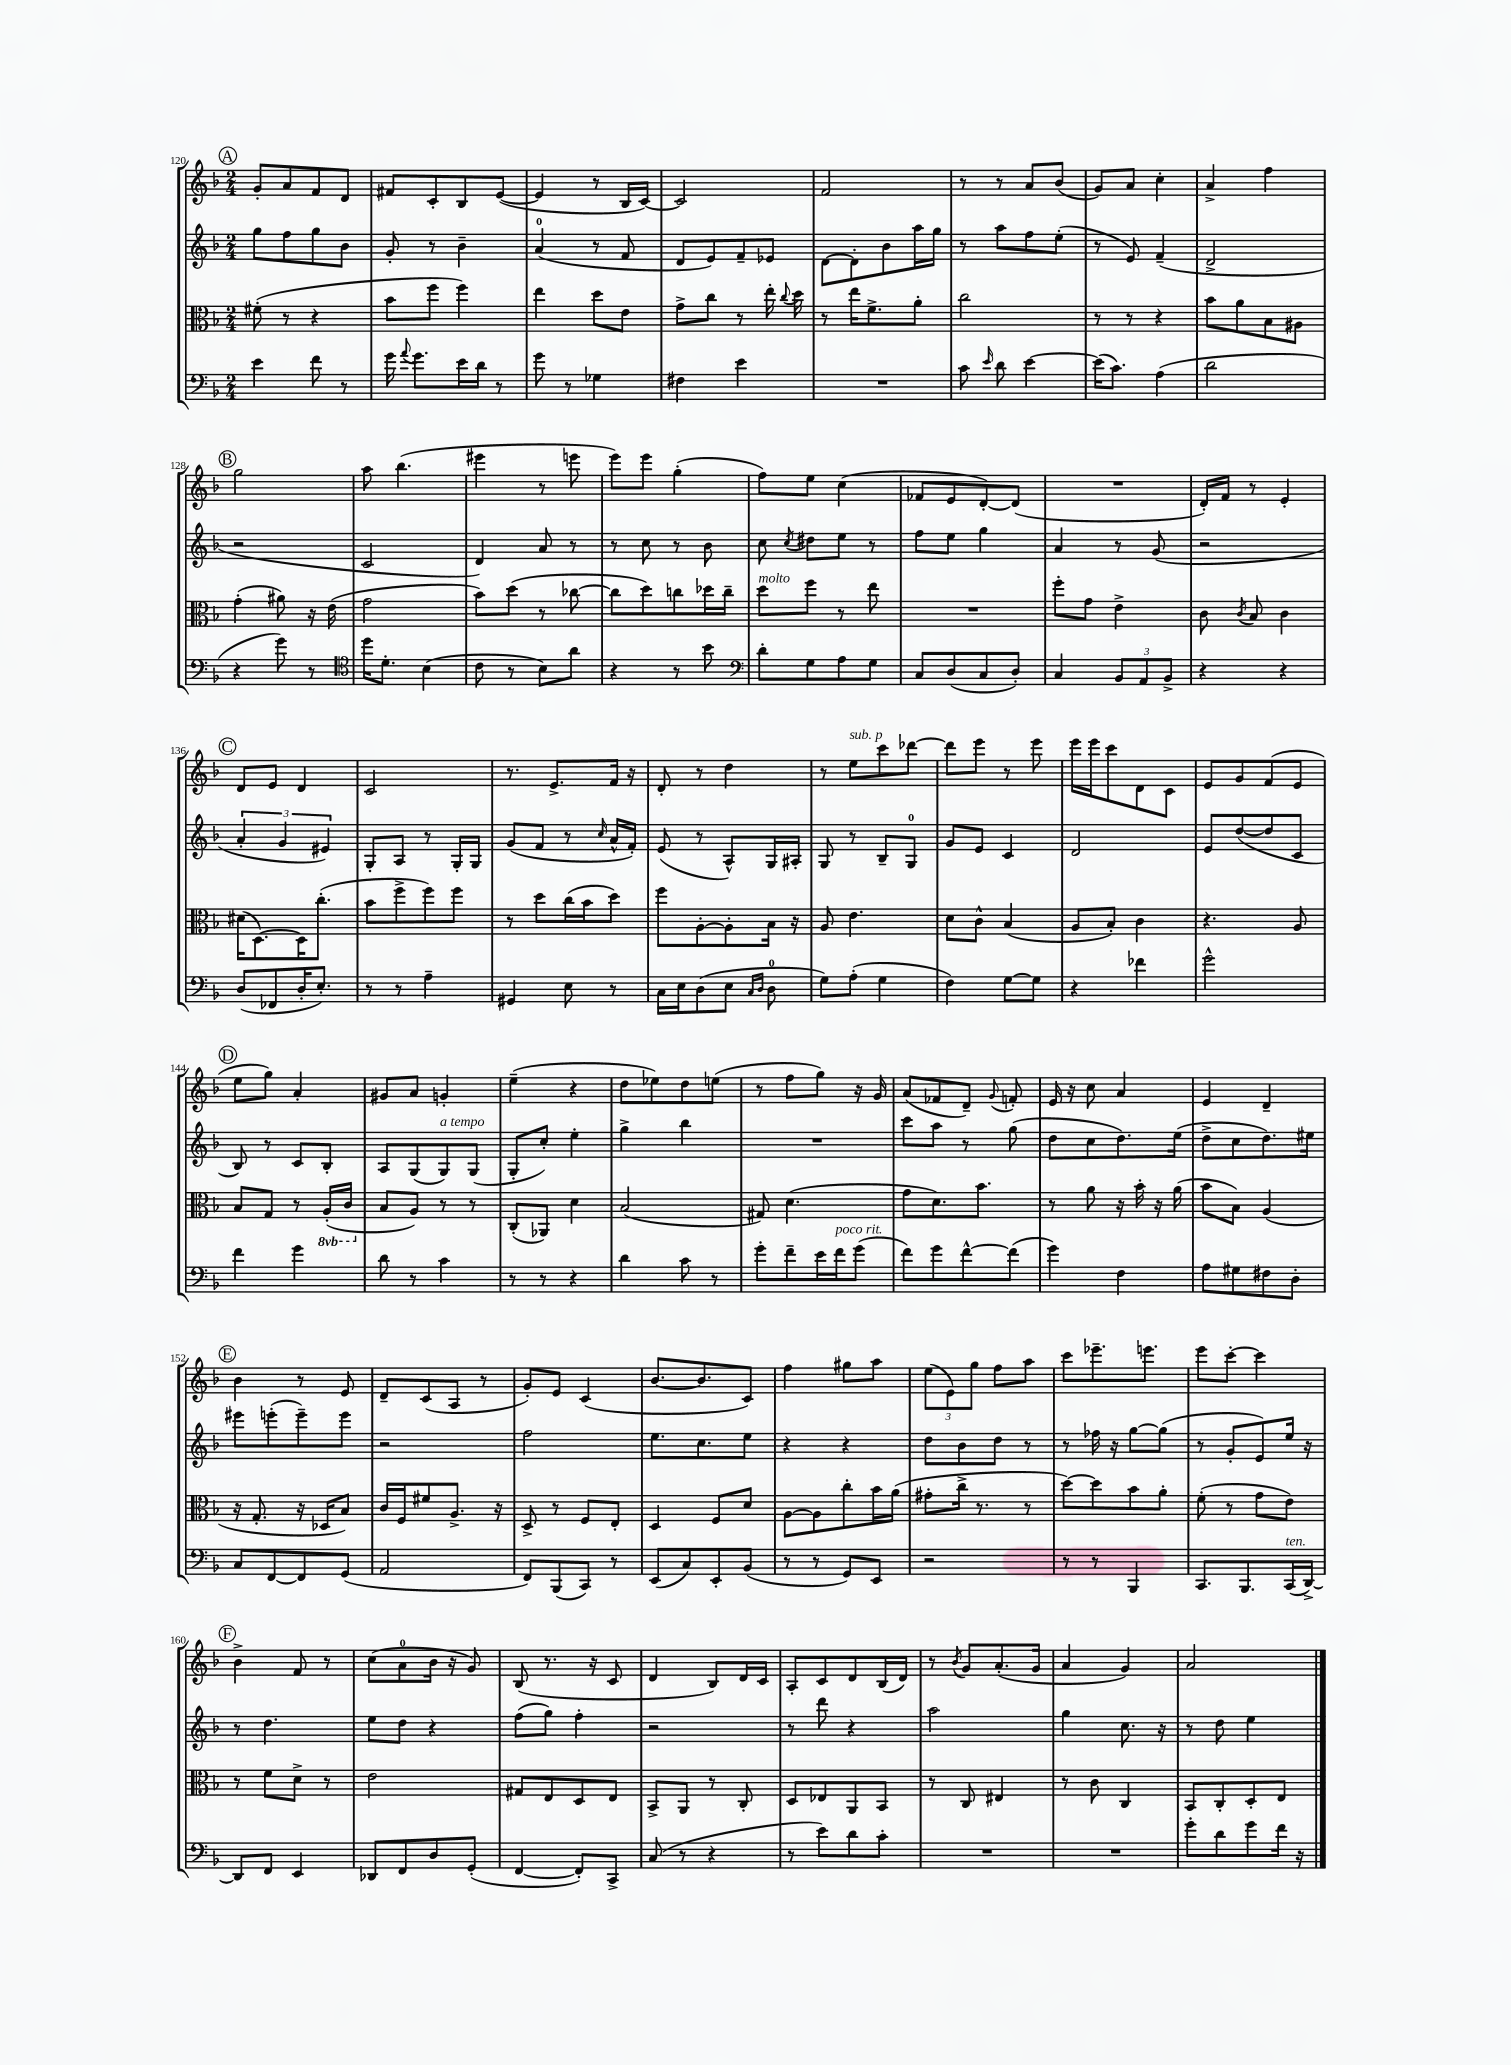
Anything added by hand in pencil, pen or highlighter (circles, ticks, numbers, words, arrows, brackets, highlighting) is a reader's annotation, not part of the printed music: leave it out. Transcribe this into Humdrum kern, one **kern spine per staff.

**kern	**kern	**kern	**kern
*staff4	*staff3	*staff2	*staff1
*clefF4	*clefC3	*clefG2	*clefG2
*k[b-]	*k[b-]	*k[b-]	*k[b-]
*M2/4	*M2/4	*M2/4	*M2/4
4e\	(8f#'\	8gg\L	8g'/L
.	8r	8ff\	8a/
8f\	4r	8gg\	8f/
8r	.	8b-\J	8d/J
=	=	=	=
16g\	8b-\L	8g'/	8f#/L
8qqa/	.	.	.
8.g\L	.	.	.
.	8ff\J	8r	8c'/
16e\L	4ff\)	4b-~\	8B-/
16d\JJ	.	.	.
8r	.	.	([8e/J
=	=	=	=
8g\	4ee\	(4a/	4e/]
8r	.	.	.
4G-\	8dd\L	8r	8r
.	8e\J	8f/	16B-/LL
.	.	.	[16c/JJ)
=	=	=	=
4F#\	8g^\L	8d/L	2c/]
.	8cc\J	8e/)	.
4e\	8r	8f~/	.
.	16ee'\	8e-/J	.
.	8qqcc/	.	.
.	16dd\	.	.
=	=	=	=
2r	8r	[8d\L	2f/
.	16ee\LK	8d'\]	.
.	8.f^\	.	.
.	.	8b-\	.
.	8a'\J	16aa\L	.
.	.	16gg\JJ	.
=	=	=	=
8c\	2cc\	8r	8r
16qqe/	.	.	.
8d\	.	8aa\L	8r
[4e\	.	8ff\	8a/L
.	.	(8ee'\J	(8b-/J
=	=	=	=
(16e\]LK	8r	8r	8g/L)
8.c\J)	.	.	.
.	8r	8e/)	8a/J
(4A\	4r	(4f~/	4cc'\
=	=	=	=
2d\	8b-\L	2d^/	4a^/
.	8a\	.	.
.	8B-\	.	4ff\
.	8A#\J	.	.
=	=	=	=
4r	(4g'\	2r	2gg\
8g\)	8a#\)	.	.
8r	16r	.	.
.	(16e\	.	.
=	=	=	=
*clefC4	*	*	*
16dd\LK	2g\	2c/	8aa\
8.d'\J	.	.	.
.	.	.	(4.bb-\
(4B-\	.	.	.
=	=	=	=
8c\	8b-\L)	4d/)	4eee#\
8r	(8dd\J	.	.
8B-\L)	8r	8a/	8r
8a\J	[8cc-\	8r	8eee\
=	=	=	=
4r	8cc-\]L	8r	8eee\L)
.	8dd\)	8cc\	8eee\J
8r	8cc\	8r	(4gg'\
8b-\	16dd-\L	8b-\	.
.	16cc~\JJ	.	.
=	=	=	=
*clefF4	*	*	*
8d'\L	8dd\L	8cc\	8ff\L)
.	.	8qcc/	.
8G\	8ff\J	8dd#\L	8ee\J
8A\	8r	8ee\J	(4cc\
8G\J	8ee\	8r	.
=	=	=	=
8C/L	2r	8ff\L	8f-/L
(8D/	.	8ee\J	8e/
8C/	.	4gg\	[8d'/)
8D'/J)	.	.	(8d/]J
=	=	=	=
4C/	8ff'\L	4a/	2r
.	8g\J	.	.
12BB-/L	4e^\	8r	.
12AA/	.	.	.
.	.	(8g/	.
12BB-^/J	.	.	.
=	=	=	=
4r	8c\	2r	16d'/LL)
.	.	.	16f/JJ
.	8qc/	.	.
.	8B-/	.	8r
4r	4c\	.	4e'/
=	=	=	=
(8D/L	(16d#\LK	6a'/	8d/L
.	[8.D\)	.	.
8FF-/	.	.	8e/J
.	.	6g/	.
16D'/K	16D\]K	.	4d/
8.E'/J)	(8.cc'\J	.	.
.	.	6e#/)	.
=	=	=	=
8r	8b-\L	8G'/L	2c/
8r	8ff^\	8A/J	.
4A~\	8ff\)	8r	.
.	8ff\J	16G'/LL	.
.	.	16G/JJ	.
=	=	=	=
4GG#/	8r	(8g/L	8.r
.	8dd\L	8f/J	.
.	.	.	8.e^/L
8E\	(16cc\L	8r	.
.	16b-\J	.	.
.	.	16qqcc/	.
8r	8dd\J)	16a^^/LL	16f/Jk
.	.	16f'/JJ)	16r
=	=	=	=
16C\LL	8ff\L	(8e/	8d'/
16E\J	.	.	.
(8D\	[8A'\	8r	8r
8E\J	8A'\]	8A^^/L)	4dd\
16qqC/LL	.	.	.
16qqD/JJ	.	.	.
8D\	16B-\Jk	16G/L	.
.	16r	16A#'/JJ	.
=	=	=	=
8G\L)	8A/	8G/	8r
(8A'\J	4.e\	8r	8ee\L
4G\	.	8B-~/L	8ccc\
.	.	8G/J	[8ddd-\J
=	=	=	=
4F\)	8d\L	8g/L	8ddd-\]L
.	8c^^\J	8e/J	8eee\J
[8G\L	(4B-/	4c/	8r
8G\]J	.	.	8eee\
=	=	=	=
4r	8A/L	2d/	16eee\LL
.	.	.	16eee\J
.	8B-'/J)	.	8ccc\
4f-\	4c\	.	8d\
.	.	.	8c\J
=	=	=	=
2g^^\	4.r	8e/L	8e/L
.	.	([8dd/	8g/
.	.	8dd/]	(8f/
.	8A/	8c/J	8e/J
=	=	=	=
4f\	8B-/L	8B-/)	8ee\L
.	8G/J	8r	8gg\J)
4g\	8r	8c/L	4a'/
.	(16AA'/LL	8B-'/J	.
.	16C/JJ	.	.
=	=	=	=
8d\	8B-/L	8A/L	8g#/L
8r	8A/J)	(8G/	8a/J
4c\	8r	8G/)	4g'/
.	8r	(8G/J	.
=	=	=	=
8r	(8C'/L	8G'/L	(4ee~\
8r	8AA-/J)	8cc'/J)	.
4r	4d\	4ee'\	4r
=	=	=	=
4d\	(2B-/	4gg^\	8dd\L
.	.	.	8ee-\)
8c\	.	4bb-\	8dd\
8r	.	.	(8ee\J
=	=	=	=
8g'\L	8G#/)	2r	8r
8f~\	(4.d\	.	8ff\L
16e\L	.	.	8gg\J)
16f\J	.	.	.
(8g\J	.	.	16r
.	.	.	16g/
=	=	=	=
8f\L)	8g\L	8ccc\L	(8a/L
8g\	8.d\)	8aa\J	8f-/
[8f^^\	.	8r	8d~/J)
.	8.b-\J	.	.
.	.	.	8qqg/
(8f\]J	.	(8gg\	8f'/
=	=	=	=
4g\)	8r	8dd\L	16e/
.	.	.	16r
.	8a\	8cc\	8cc\
4F\	16r	8.dd\)	4a/
.	16b-'\	.	.
.	16r	.	.
.	(16a\	(16ee\Jk	.
=	=	=	=
8A\L	8b-\L	8dd^\L	4e/
8G#\	8B-\J)	8cc\	.
8F#\	(4A/	8.dd\)	4d~/
8D'\J	.	.	.
.	.	16ee#\Jk	.
=	=	=	=
8C/L	16r	8eee#\L	4b-\
.	8.G'/	.	.
[8FF/	.	(8eee'\	.
8FF/]	16r	8eee~\)	8r
.	16D-/LK	.	.
(8GG/J	8B-/J)	8eee\J	8e/
=	=	=	=
2AA/	16c/LL	2r	8d~/L
.	16F/J	.	.
.	8f#/	.	(8c/
.	8.A^/J	.	8A/J
.	.	.	8r
.	16r	.	.
=	=	=	=
8FF/L)	8D^/	2ff\	8g'/L)
(8BBB-/	8r	.	8e/J
8CC/J)	8F/L	.	(4c/
8r	8E'/J	.	.
=	=	=	=
(8EE/L	4D/	8.ee\L	[8.b-/L
8C/)	.	.	.
.	.	8.cc\	8.b-/]
8EE'/	8F/L	.	.
(8BB-/J	8d/J	8ee\J	8c/J)
=	=	=	=
8r	[8A\L	4r	4ff\
8r	8A\]	.	.
8GG/L)	8cc'\	4r	8gg#\L
8EE/J	16b-\L	.	8aa\J
.	(16a\JJ	.	.
=	=	=	=
2r	8g#'\L	8dd\L	(12ee\L
.	.	.	12e\)
.	16cc^\Jk	8b-\	.
.	.	.	12gg\J
.	8.r	.	.
.	.	8dd\J	8ff\L
.	8r	8r	8aa\J
=	=	=	=
8r	[8dd\L)	8r	8ccc\L
8r	8dd\]	16ff-\	8.eee-~\
.	.	16r	.
4BBB-/	8b-\	[8gg\L	.
.	.	.	8.eee\J
.	8a'\J	(8gg\]J	.
=	=	=	=
8.CC/L	(8f'\	8r	8eee\L
.	8r	8g'/L	[8ccc'\J
8.BBB-/	.	.	.
.	8g\L	8e/)	4ccc\]
(16CC/L	8e\J)	16ee/Jk	.
[16DD^/JJ)	.	16r	.
=	=	=	=
8DD/]L	8r	8r	4b-^\
8FF/J	8f\L	4.dd\	.
4EE/	8d^\J	.	8f/
.	8r	.	8r
=	=	=	=
8DD-/L	2e\	8ee\L	(8cc\L
8FF/	.	8dd\J	8a\
8D/	.	4r	16b-\Jk
.	.	.	16r
(8GG'/J	.	.	8g/)
=	=	=	=
[4FF/	8G#/L	(8ff\L	(8B-/
.	8E/	8gg\J)	8.r
8FF'/]L)	8D/	4ff'\	.
.	.	.	16r
8CC^/J	8E/J	.	8c/
=	=	=	=
(8C/	8BB-^/L	2r	4d/
8r	8AA/J	.	.
4r	8r	.	8B-/L)
.	8C'/	.	16d/L
.	.	.	16c/JJ
=	=	=	=
8r	8D/L	8r	8A'/L
8e\L)	8E-/	8ddd\	8c/
8d\	8AA/	4r	8d/
8c'\J	8BB-/J	.	(16B-/L
.	.	.	16d/JJ)
=	=	=	=
2r	8r	2aa\	8r
.	.	.	8qb-/
.	8C/	.	8g/L
.	4E#/	.	(8.a'/
.	.	.	16g/Jk
=	=	=	=
2r	8r	4gg\	4a/
.	8c\	.	.
.	4C/	8.cc\	4g/)
.	.	16r	.
=	=	=	=
8g'\L	8BB-/L	8r	2a/
8d\	8C'/	8dd\	.
8g\	8D'/	4ee\	.
16f\Jk	8E/J	.	.
16r	.	.	.
==	==	==	==
*-	*-	*-	*-
